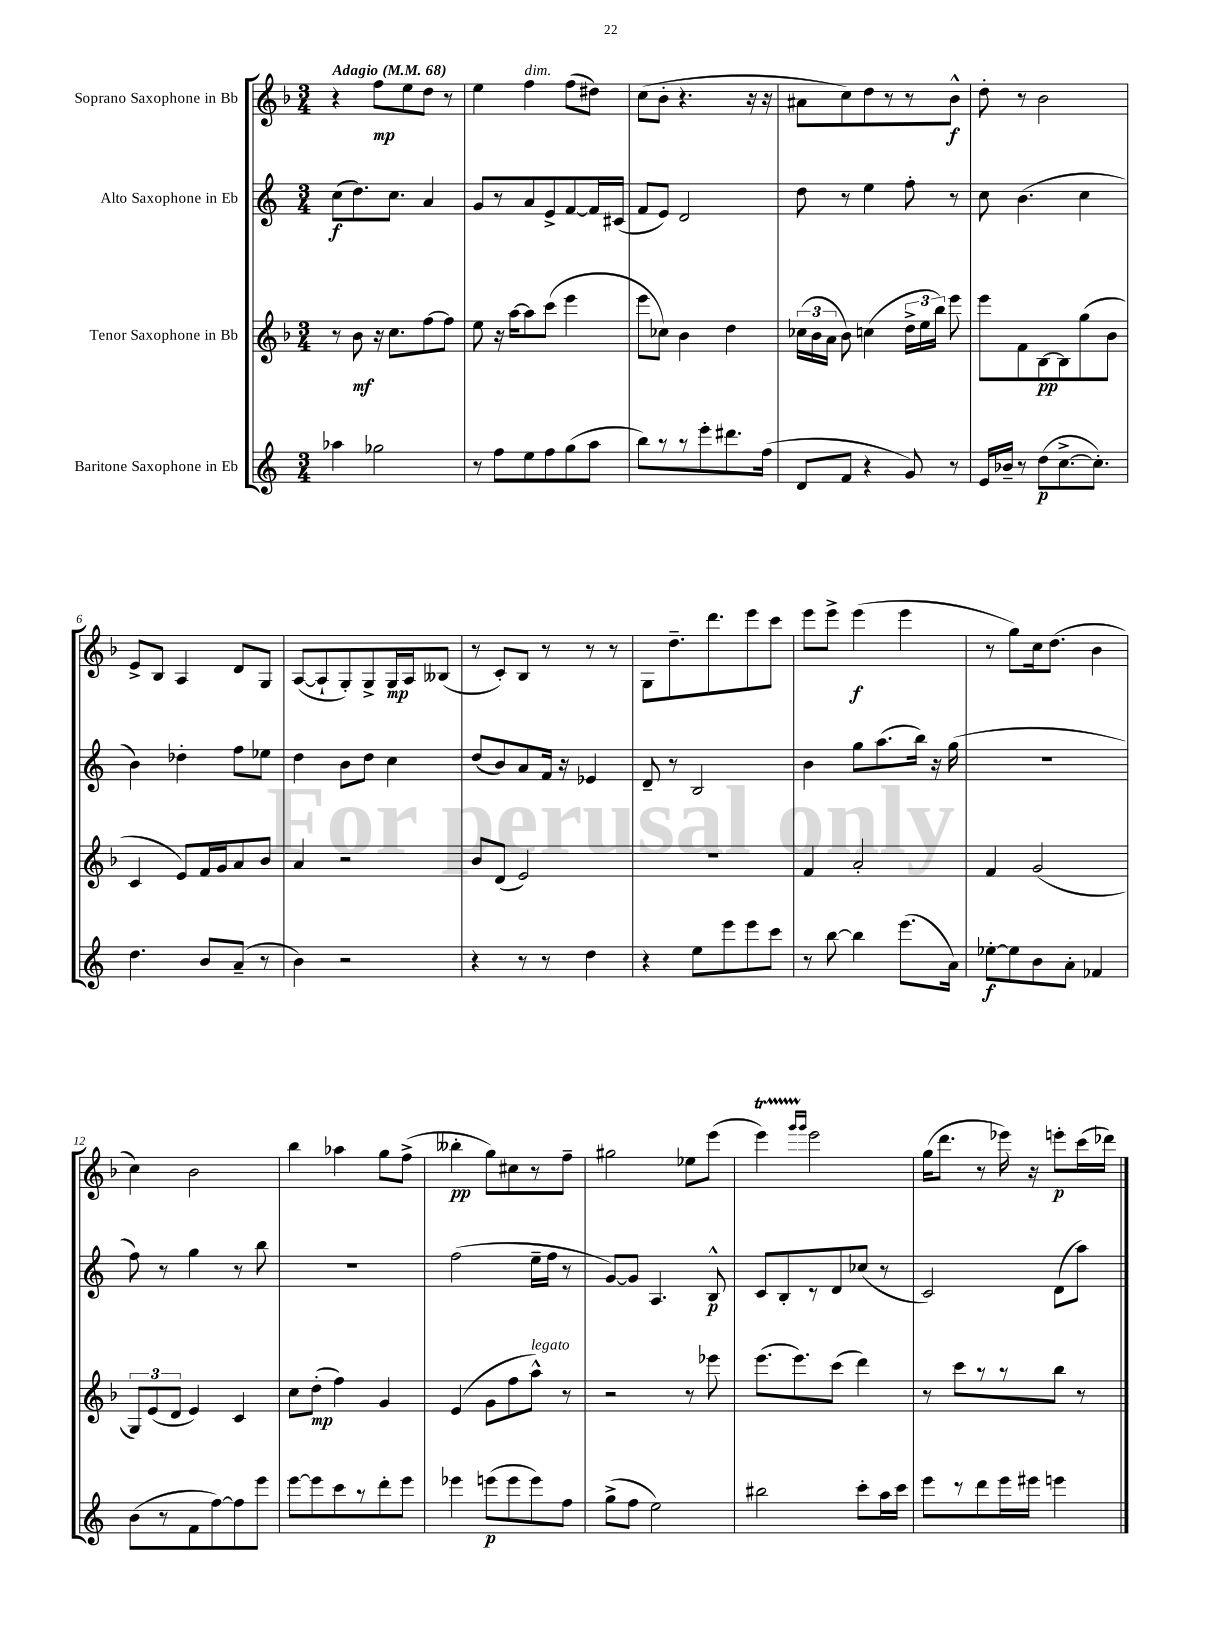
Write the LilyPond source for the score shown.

<<
\new StaffGroup <<
\new Staff = "s0" \with { instrumentName = "Soprano Saxophone in Bb" } {
    \clef treble \key f \major \numericTimeSignature \time 3/4 \tempo "Adagio" 4 = 68
    \autoBeamOff r4 f''8[\mp e''8 d''8] r8 |
    e''4 f''4^\markup { \italic "dim." } f''8[( dis''8]) |
    c''8[( bes'8]-. r4. r16 r16 |
    ais'8[ c''8) d''8 r8 r8 bes'8]-^\f |
    d''8-. r8 bes'2 |
    e'8[-> bes8] a4 d'8[ g8] |
    a8[~( a8-! g8-.) g8-> g16\mp a16 beses8]( |
    r8 c'8[-.) bes8] r8 r8 r8 |
    g8[ d''8.-- d'''8. e'''8 c'''8] |
    e'''8[ e'''8]-> e'''4\f( e'''4 |
    r8 g''8[) c''16 d''8.]( bes'4 |
    c''4) bes'2 |
    bes''4 aes''4 g''8[ f''8]->( |
    beses''4-.\pp g''8[) cis''8 r8 f''8]-- |
    gis''2 ees''8[ e'''8]( |
    e'''4\startTrillSpan) \grace { g'''16[ g'''16] } e'''2\stopTrillSpan |
    g''16[( d'''8.] r8 ees'''16) r16 e'''8[-.\p c'''16( des'''16]) \bar "|." |
}
\new Staff = "s1" \with { instrumentName = "Alto Saxophone in Eb" } {
    \clef treble \key c \major \numericTimeSignature \time 3/4
    \autoBeamOff c''8[\f( d''8.) c''8.] a'4 |
    g'8[ r8 a'8 e'8-> f'8~ f'16 cis'16]( |
    f'8[ e'8]) d'2 |
    d''8 r8 e''4 f''8-. r8 |
    c''8 b'4.( c''4 |
    b'4) des''4-. f''8[ ees''8] |
    d''4 b'8[ d''8] c''4 |
    d''8[( b'8) a'8 f'16] r16 ees'4 |
    d'8-- r8 b2 |
    b'4 g''8[ a''8.( b''16]) r16 g''16( |
    R2. |
    f''8) r8 g''4 r8 b''8 |
    R2. |
    f''2( e''16[-- f''16] r8 |
    g'8[~) g'8] a4. b8-^\p |
    c'8[ b8-. r8 d'8 ces''8]( r8 |
    c'2) d'8[( a''8]) \bar "|." |
}
\new Staff = "s2" \with { instrumentName = "Tenor Saxophone in Bb" } {
    \clef treble \key f \major \numericTimeSignature \time 3/4
    \autoBeamOff r8 bes'8\mf r16 c''8.[ f''8~ f''8] |
    e''8 r16 a''16[~ a''8 c'''8]( e'''4 |
    e'''8[ ces''8]) bes'4 d''4 |
    \tuplet 3/2 { ces''16[( bes'16 a'16] } bes'8) c''4( \tuplet 3/2 { d''16[-> e''16 bes''16]) } e'''8 |
    e'''8[ f'8 bes8~\pp bes8 g''8( bes'8] |
    c'4 e'8[) f'16 g'16 a'8 bes'8] |
    a'4 r2 |
    bes'8[ d'8]( e'2) |
    R2. |
    f'4 a'2-. |
    f'4 g'2( |
    \tuplet 3/2 { g8[) e'8( d'8] } e'4) c'4 |
    c''8[ d''8]-.\mp( f''4) g'4 |
    e'4( g'8[ f''8 a''8]-^^\markup { \italic "legato" }) r8 |
    r2 r8 ees'''8 |
    e'''8.[( e'''8.) c'''8]( d'''4) |
    r8 c'''8[ r8 r8 bes''8] r8 \bar "|." |
}
\new Staff = "s3" \with { instrumentName = "Baritone Saxophone in Eb" } {
    \clef treble \key c \major \numericTimeSignature \time 3/4
    \autoBeamOff aes''4 ges''2 |
    r8 f''8[ e''8 f''8 g''8( a''8] |
    b''8[) r8 r8 e'''8-. dis'''8. f''16]( |
    d'8[ f'8] r4 g'8) r8 |
    e'16[ bes'16]-- r8 d''8[\p( c''8.~-> c''8.]-.) |
    d''4. b'8[ a'8]--( r8 |
    b'4) r2 |
    r4 r8 r8 d''4 |
    r4 e''8[ e'''8 e'''8 c'''8] |
    r8 b''8~ b''4 e'''8.[( a'16]) |
    ees''8[~-.\f ees''8 b'8 a'8]-. fes'4 |
    b'8[( r8 f'8 f''8~) f''8 e'''8] |
    e'''8[~ e'''8 c'''8 r8 d'''8-. e'''8] |
    ees'''4 e'''8[\p( e'''8 e'''8) f''8] |
    g''8[->( f''8] e''2) |
    bis''2 c'''8[-. a''16 c'''16] |
    e'''8[ r8 d'''8 e'''16 eis'''16] e'''4 \bar "|." |
}
>>
>>
